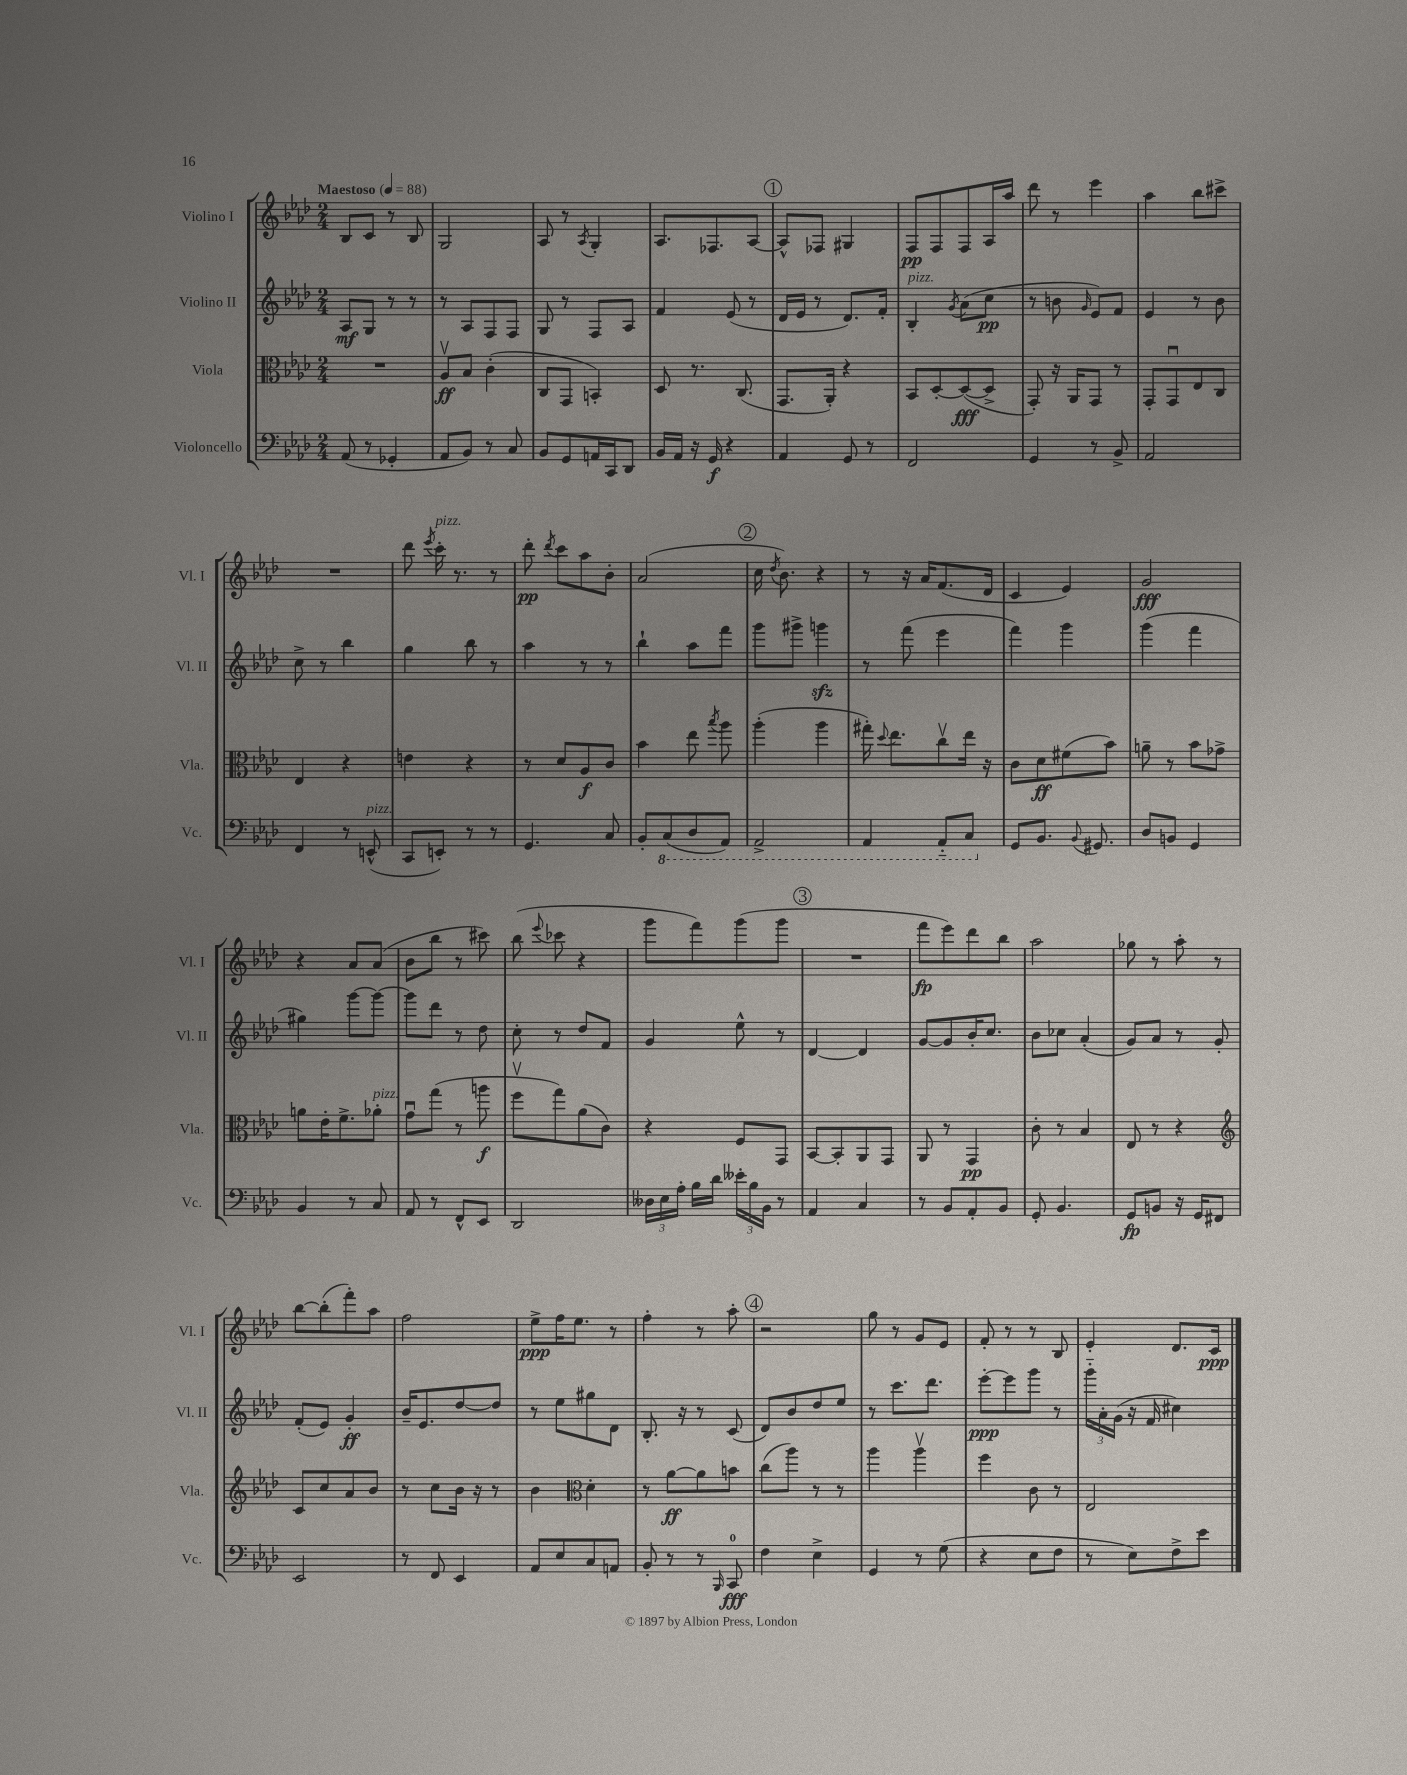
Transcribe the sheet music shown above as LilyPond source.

<<
\new StaffGroup <<
\new Staff = "s0" \with { instrumentName = "Violino I" shortInstrumentName = "Vl. I" } {
    \clef treble \key aes \major \numericTimeSignature \time 2/4 \tempo "Maestoso" 4 = 88
    \autoBeamOff bes8[ c'8] r8 bes8 |
    g2 |
    aes8 r8 \acciaccatura { aes8 } g4-. |
    aes8.[ fes8. aes8]~ |
    \mark \markup { \circle "1" } aes8[-^ fes8] gis4 |
    f8[\pp f8 f8 aes16 aes''16] |
    des'''8 r8 ees'''4 |
    aes''4 bes''8[ cis'''8]-> |
    R2 |
    des'''8 \acciaccatura { ees'''8 } c'''16-.^\markup { \italic "pizz." } r8. r8 |
    des'''8-.\pp \acciaccatura { des'''8 } c'''8[ aes''8 bes'8]-. |
    aes'2( |
    \mark \markup { \circle "2" } c''16 \acciaccatura { des''8 } bes'8.) r4 |
    r8 r16 aes'16[ f'8.( des'16] |
    c'4 ees'4) |
    g'2\fff |
    r4 aes'8[ aes'8]( |
    bes'8[ bes''8] r8 cis'''8) |
    bes''8( \appoggiatura { ees'''8 } ces'''8 r4 |
    g'''8[ f'''8) g'''8( g'''8] |
    \mark \markup { \circle "3" } R2 |
    f'''8[\fp ees'''8) des'''8 bes''8] |
    aes''2 |
    ges''8 r8 aes''8-. r8 |
    bes''8[~ bes''8-.( f'''8-.) aes''8] |
    f''2 |
    ees''8[->\ppp f''16 ees''8.] r8 |
    f''4-. r8 aes''8-. |
    \mark \markup { \circle "4" } r2 |
    g''8 r8 g'8[ ees'8] |
    f'8-. r8 r8 bes8 |
    ees'4-. des'8.[ c'16]\ppp \bar "|." |
}
\new Staff = "s1" \with { instrumentName = "Violino II" shortInstrumentName = "Vl. II" } {
    \clef treble \key aes \major \numericTimeSignature \time 2/4
    \autoBeamOff aes8[\mf g8] r8 r8 |
    r8 aes8[ f8 f8] |
    g8 r8 f8[ aes8] |
    f'4 ees'8( r8 |
    \mark \markup { \circle "1" } des'16[ ees'16] r8 des'8.[) f'16]-. |
    bes4-.^\markup { \italic "pizz." } \acciaccatura { g'8 } aes'8[( c''8]\pp |
    r8 b'8 \grace { g'16 } ees'8[) f'8] |
    ees'4 r8 bes'8 |
    c''8-> r8 bes''4 |
    g''4 bes''8 r8 |
    aes''4 r8 r8 |
    bes''4-! aes''8[ f'''8] |
    \mark \markup { \circle "2" } g'''8[ gis'''8]-> g'''4\sfz |
    r8 f'''8( ees'''4 |
    f'''4) g'''4 |
    g'''4( f'''4 |
    gis''4) g'''8[~ g'''8]~ |
    g'''8[ des'''8] r8 des''8 |
    c''8-. r8 des''8[ f'8] |
    g'4 ees''8-^ r8 |
    \mark \markup { \circle "3" } des'4~ des'4 |
    g'8[~ g'8 bes'16-. c''8.] |
    bes'8[ ces''8] aes'4-.( |
    g'8[) aes'8] r8 g'8-. |
    f'8[-.( ees'8]) g'4-.\ff |
    bes'16[-- ees'8. des''8~ des''8] |
    r8 ees''8[ gis''8 des'8] |
    bes8.-. r16 r8 c'8( |
    \mark \markup { \circle "4" } des'8[) bes'8 des''8 ees''8] |
    r8 c'''8.[ des'''8.] |
    ees'''8[~-.\ppp ees'''8 g'''8] r8 |
    \tuplet 3/2 { g'''16[-_ aes'16-. g'16]( } r16 f'16 cis''4) \bar "|." |
}
\new Staff = "s2" \with { instrumentName = "Viola" shortInstrumentName = "Vla." } {
    \clef alto \key aes \major \numericTimeSignature \time 2/4
    \autoBeamOff R2 |
    aes8[\upbow\ff bes8] c'4-.( |
    c8[ g,8] b,4-.) |
    des8 r8. c8.( |
    \mark \markup { \circle "1" } g,8.[ aes,16]-.) r4 |
    bes,8[ des8~-. des8~\fff( des8]-> |
    g,8-.) r16 aes,16[ g,8] r8 |
    g,8[-. g,8\downbow ees8 c8] |
    ees4 r4 |
    e'4 r4 |
    r8 des'8[ aes8\f c'8] |
    bes'4 ees''8 \acciaccatura { bes''8 } aes''8 |
    \mark \markup { \circle "2" } aes''4-.( aes''4 |
    gis''16-.) \appoggiatura { des''8 } ees''8.[ c''8\upbow ees''16] r16 |
    c'8[ des'8\ff fis'8( bes'8]) |
    a'8-- r8 bes'8[ ges'8]-> |
    a'8[ ees'16-. f'8.-> aes'8]-.^\markup { \italic "pizz." } |
    g'8[\downbow g''8]( r8 a''8\f |
    f''8[\upbow g''8) aes'8( c'8]) |
    r4 f8[ g,8] |
    \mark \markup { \circle "3" } bes,8[~ bes,8-. aes,8 g,8] |
    aes,8 r8 g,4\pp |
    c'8-. r8 bes4 |
    ees8 r8 r4 |
    \clef treble c'8[ c''8 aes'8 bes'8] |
    r8 c''8[ bes'16] r16 r8 |
    bes'4 \clef alto des'4-. |
    r8 aes'8[~\ff aes'8 b'8] |
    \mark \markup { \circle "4" } c''8[( aes''8]) r8 r8 |
    aes''4 aes''4\upbow |
    f''4 c'8 r8 |
    ees2 \bar "|." |
}
\new Staff = "s3" \with { instrumentName = "Violoncello" shortInstrumentName = "Vc." } {
    \clef bass \key aes \major \numericTimeSignature \time 2/4
    \autoBeamOff aes,8( r8 ges,4-. |
    aes,8[ bes,8]) r8 c8 |
    bes,8[ g,8 a,16 c,16 des,8] |
    bes,16[ aes,16] r16 g,16\f r4 |
    \mark \markup { \circle "1" } aes,4 g,8 r8 |
    f,2 |
    g,4 r8 bes,8-> |
    aes,2 |
    f,4 r8 e,8-^^\markup { \italic "pizz." }( |
    c,8[ e,8]-.) r8 r8 |
    g,4. c8 |
    bes,8[-. \ottava #-1 c,8( des,8 aes,,8]) |
    \mark \markup { \circle "2" } aes,,2-> |
    aes,,4 aes,,8[-_ c,8] \ottava #0 |
    g,8[ bes,8.] \appoggiatura { bes,8 } gis,8. |
    des8[ b,8] g,4 |
    bes,4 r8 c8 |
    aes,8 r8 f,8[-^ ees,8] |
    des,2 |
    \tuplet 3/2 { deses16[ ees16 aes16]-. } bes16[ des'16] \tuplet 3/2 { eeses'16[-. bes16 bes,16] } r8 |
    \mark \markup { \circle "3" } aes,4 c4 |
    r8 bes,8[ aes,8-. bes,8] |
    g,8-. bes,4. |
    g,8[\fp b,8] r16 g,16[ fis,8] |
    ees,2 |
    r8 f,8 ees,4 |
    aes,8[ ees8 c8 a,8] |
    bes,8-. r8 r8 \grace { bes,,16 } c,8-0\fff |
    \mark \markup { \circle "4" } f4 ees4-> |
    g,4 r8 g8( |
    r4 ees8[ f8] |
    r8 ees8[) f8-> ees'8] \bar "|." |
}
>>
>>
\layout { \context { \Score \remove "Bar_number_engraver" } }
